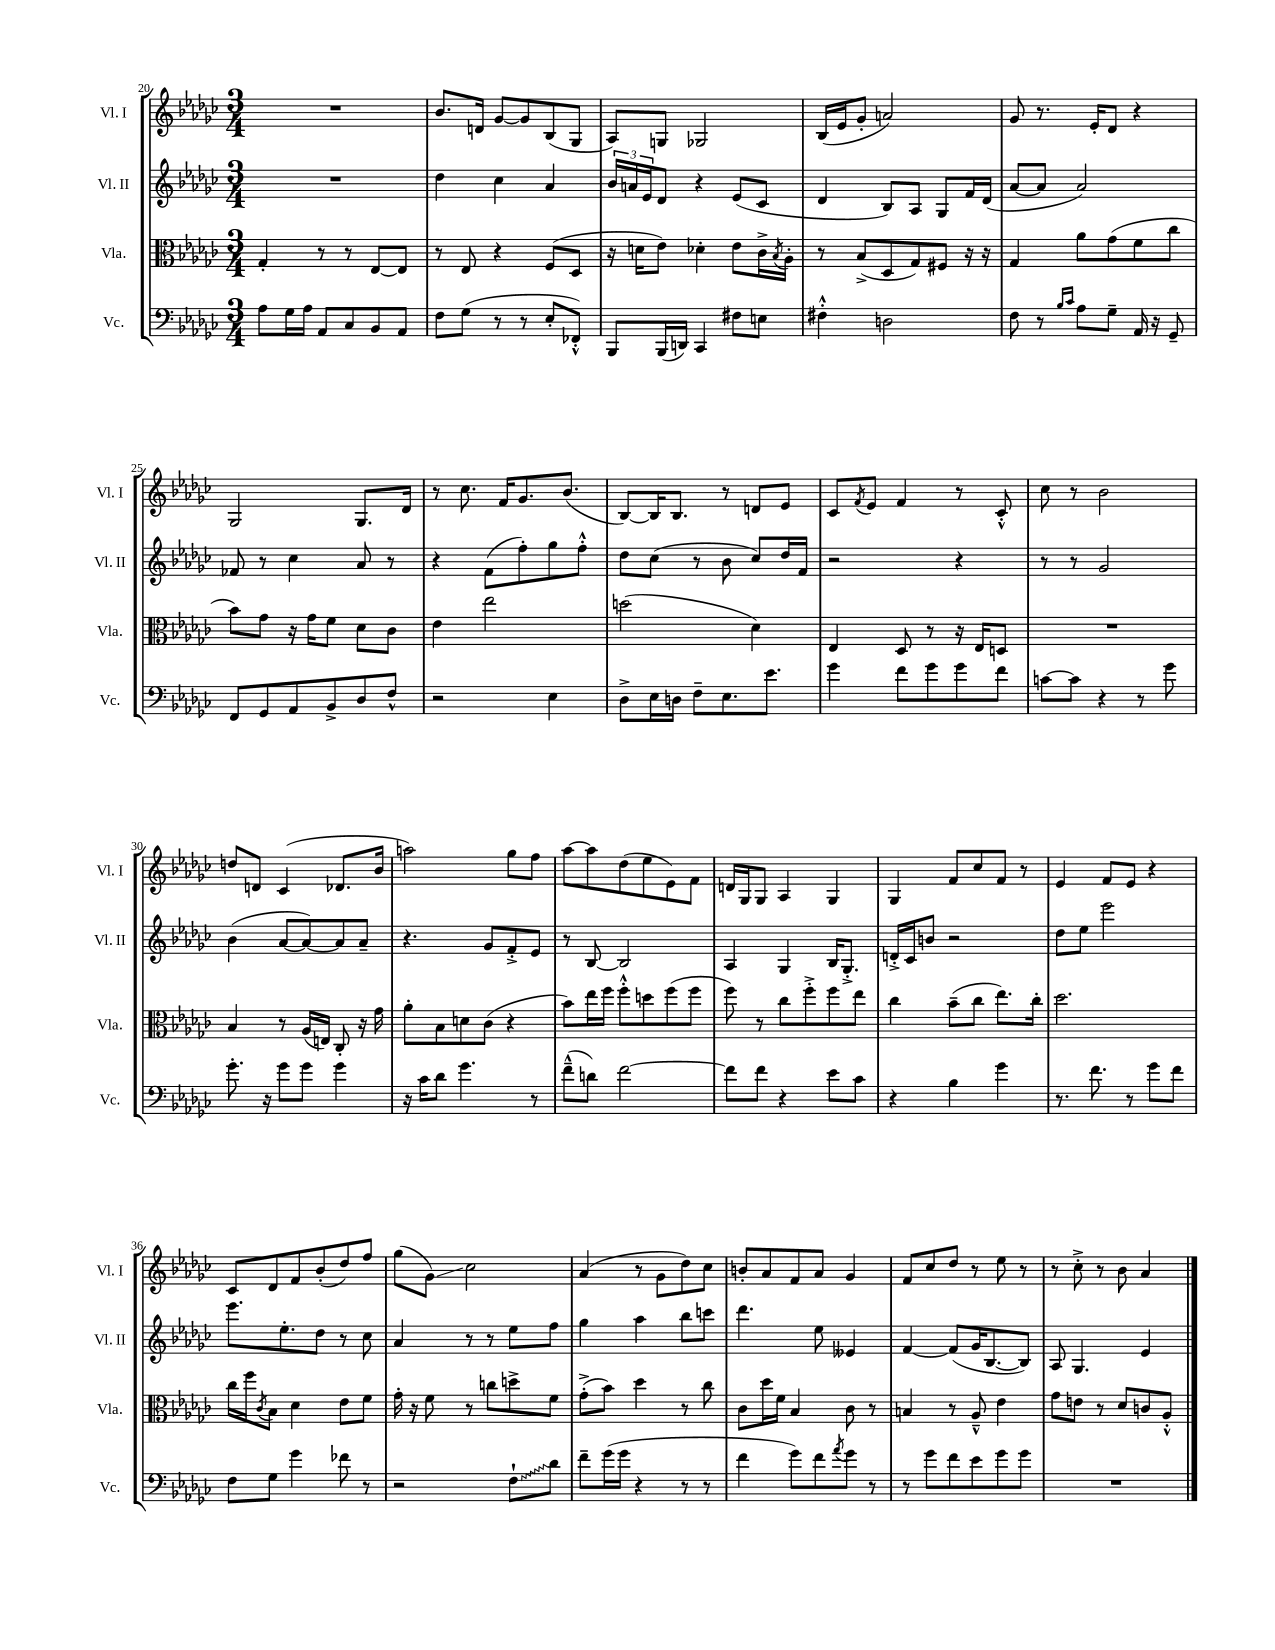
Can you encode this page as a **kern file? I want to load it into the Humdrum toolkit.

**kern	**kern	**kern	**kern
*staff4	*staff3	*staff2	*staff1
*clefF4	*clefC3	*clefG2	*clefG2
*k[b-e-a-d-g-c-]	*k[b-e-a-d-g-c-]	*k[b-e-a-d-g-c-]	*k[b-e-a-d-g-c-]
*M3/4	*M3/4	*M3/4	*M3/4
8A-	4G-'	2.r	2.r
16G-	.	.	.
16A-	.	.	.
8AA-	8r	.	.
8C-	8r	.	.
8BB-	[8E-	.	.
8AA-	8E-]	.	.
=	=	=	=
8F	8r	4dd-	8.b-
(8G-	8E-	.	.
.	.	.	16d
8r	4r	4cc-	[8g-
8r	.	.	8g-]
8E-'	(8F	4a-	(8B-
8FF-'^^)	8D-	.	8G-
=	=	=	=
8BBB-	16r	24b-	8A-)
.	.	24a	.
.	16d	.	.
.	.	24e-	.
(16BBB-	8e-)	8d-	8G
16DD)	.	.	.
4CC-	4d-'	4r	2G-
8F#	8e-	(8e-	.
8E	16c-^	8c-	.
.	8qB-	.	.
.	16A-'	.	.
=	=	=	=
4F#'^^	8r	4d-	(16B-
.	.	.	16e-
.	(8B-^	.	8g-'
2D	8D-	8B-)	2a)
.	8G-)	8A-	.
.	8F#	8G-	.
.	16r	16f	.
.	16r	(16d-	.
=	=	=	=
8F	4G-	[8a-	8g-
8r	.	8a-]	8.r
16qqB-	.	.	.
16qqc-	.	.	.
8A-	8a-	2a-)	.
.	.	.	16e-'
8G-~	(8g-	.	8d-
16AA-	8f	.	4r
16r	.	.	.
8GG-~	8cc-	.	.
=	=	=	=
8FF	8b-)	8f-	2G-
8GG-	8g-	8r	.
8AA-	16r	4cc-	.
.	16g-	.	.
8BB-^	8f	.	.
8D-	8d-	8a-	8.G-
8F^^	8c-	8r	.
.	.	.	16d-
=	=	=	=
2r	4e-	4r	8r
.	.	.	8.cc-
.	2ee-	(8f	.
.	.	.	16f
.	.	8ff')	8.g-
4E-	.	8gg-	.
.	.	.	(8.b-
.	.	8ff'^^	.
=	=	=	=
8D-^	(2dd	8dd-	[8B-)
16E-	.	(8cc-	16B-]
16D	.	.	8.B-
8F~	.	8r	.
8.E-	.	8b-	8r
.	4d-)	8cc-)	8d
8.e-	.	.	.
.	.	16dd-	8e-
.	.	16f	.
=	=	=	=
4g-	4E-	2r	8c-
.	.	.	8qf
.	.	.	8e-
8f	8D-	.	4f
8g-	8r	.	.
8g-	16r	4r	8r
.	16E-	.	.
8f	8D	.	8c-'^^
=	=	=	=
[8c	2.r	8r	8cc-
8c]	.	8r	8r
4r	.	2g-	2b-
8r	.	.	.
8g-	.	.	.
=	=	=	=
8.g-'	4B-	(4b-	8dd
.	.	.	8d
16r	.	.	.
8g-	8r	[8a-	(4c-
8g-	(16A-	8a-_)	.
.	16E)	.	.
4g-	8C-'	8a-]	8.d-
.	16r	8a-~	.
.	16g-	.	16b-
=	=	=	=
16r	8a-'	4.r	2aa)
16c-	.	.	.
8d-	8B-	.	.
4.g-	8d	.	.
.	(8c-	8g-	.
.	4r	8f'^	8gg-
8r	.	8e-	8ff
=	=	=	=
(8f~^^	8b-)	8r	[8aa-
8d)	16ee-	[8B-	8aa-]
.	16ff	.	.
[2f	8ff'^^	2B-]	(8dd-
.	8dd	.	8ee-
.	(8ff	.	8e-)
.	8ff	.	8f
=	=	=	=
8f]	8ff)	4A-	16d
.	.	.	16G-
8f	8r	.	8G-
4r	8cc-	4G-	4A-
.	8ff'^	.	.
8e-	8ff	16B-	4G-
.	.	8.G-'^	.
8c-	8ee-	.	.
=	=	=	=
4r	4cc-	16d'^	4G-
.	.	16c-	.
.	.	8b	.
4B-	(8b-~	2r	8f
.	8cc-	.	8cc-
4g-	8.ee-)	.	8f
.	.	.	8r
.	16cc-'	.	.
=	=	=	=
8.r	2.dd-	8dd-	4e-
.	.	8ee-	.
8.f	.	.	.
.	.	2eee-	8f
8r	.	.	8e-
8g-	.	.	4r
8f	.	.	.
=	=	=	=
8F	16cc-	8.eee-	8c-
.	16ff	.	.
.	8qc-	.	.
8G-	8B-	.	8d-
.	.	8.ee-'	.
4g-	4d-	.	8f
.	.	8dd-	(8b-'
8f-	8e-	8r	8dd-)
8r	8f	8cc-	8ff
=	=	=	=
2r	16g-'	4a-	(8gg-
.	16r	.	.
.	8f	.	8g-)
.	8r	8r	2cc-
.	8cc	8r	.
8F`	8dd^	8ee-	.
8d-	8f	8ff	.
=	=	=	=
8f~	(8g-'^	4gg-	(4a-
(16g-	8b-)	.	.
16g-	.	.	.
4r	4dd-	4aa-	8r
.	.	.	8g-
8r	8r	8bb-	8dd-)
8r	8cc-	8ccc	8cc-
=	=	=	=
4f	8c-	4.ddd-	8b'
.	16dd-	.	8a-
.	16f	.	.
8g-)	4B-	.	8f
8f	.	8ee-	8a-
8qa-	.	.	.
8g-	8c-	4e--	4g-
8r	8r	.	.
=	=	=	=
8r	4B	[4f	8f
8g-	.	.	8cc-
8f	8r	(8f]	8dd-
8e-	8A-~^^	16g-	8r
.	.	[8.B-	.
8g-	4e-	.	8ee-
8g-	.	8B-])	8r
=	=	=	=
2.r	8g-	8A-	8r
.	8e	4.G-	8cc-'^
.	8r	.	8r
.	8d-	.	8b-
.	8c	4e-	4a-
.	8A-'^^	.	.
==	==	==	==
*-	*-	*-	*-
